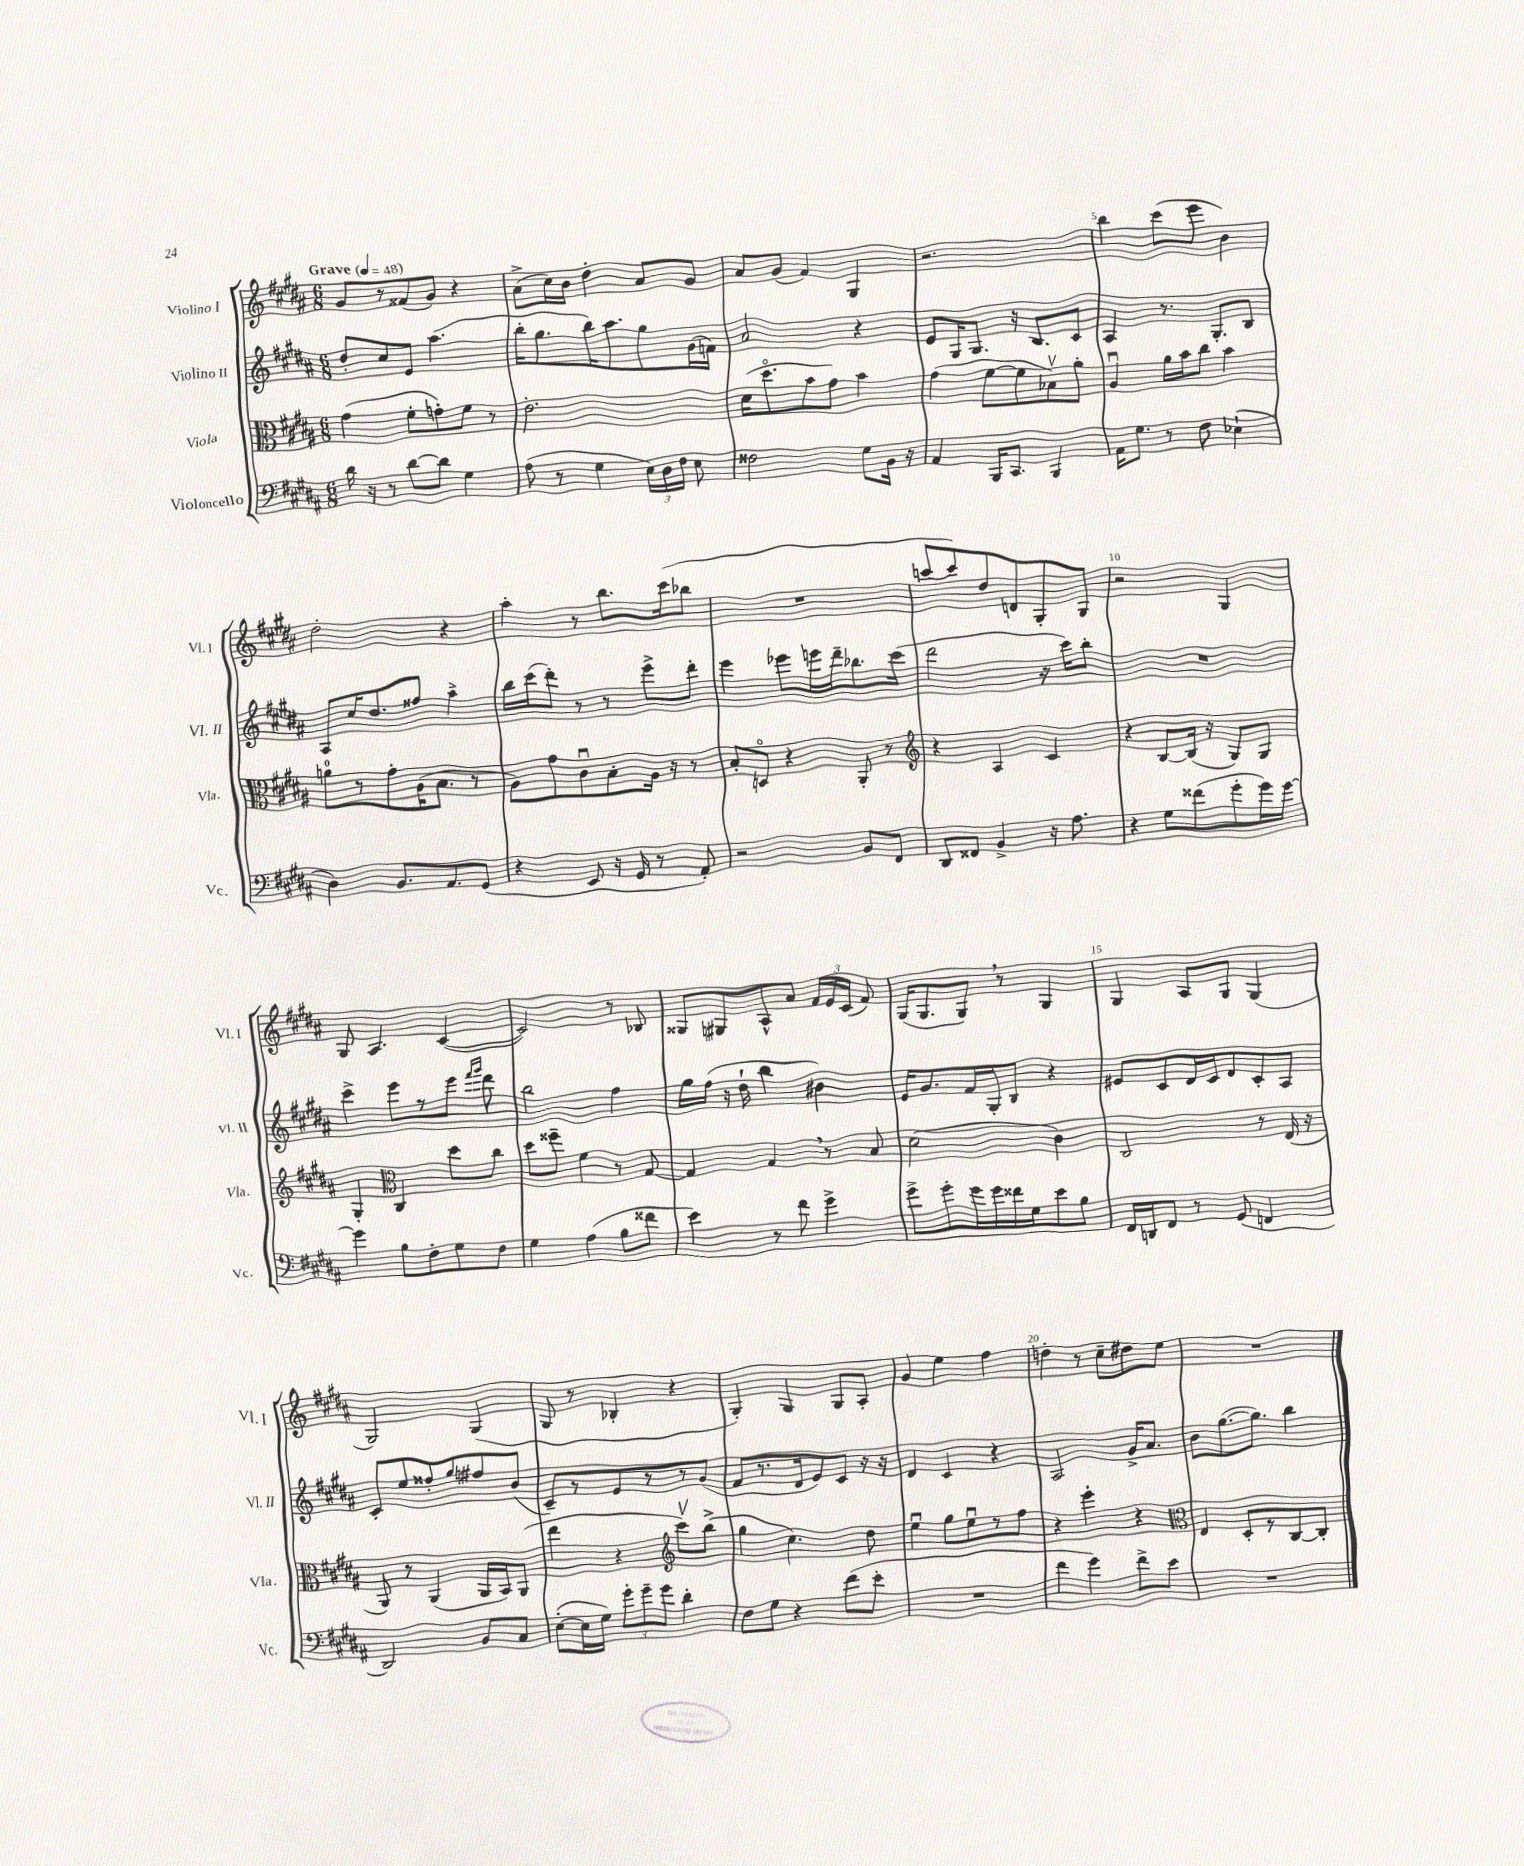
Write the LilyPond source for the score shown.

<<
\new StaffGroup <<
\new Staff = "s0" \with { instrumentName = "Violino I" shortInstrumentName = "Vl. I" } {
    \clef treble \key b \major \numericTimeSignature \time 6/8 \tempo "Grave" 4 = 48
    \autoBeamOff gis'8[ r8 fisis'8( gis'8]) r4 |
    ais'8[->( cis''16) b'16] dis''4-. ais'8[ gis'8] |
    ais'8[ gis'8]( fis'4) gis4 |
    r2. |
    b''4 cis'''8[( e'''8] b'4) |
    dis''2-. r4 |
    ais''4-. r8 b''8.[ cis'''16( bes''8] |
    R2. |
    c'''8[~ c'''8) dis''8 d'8 gis8-. gis8] |
    r2 gis4 |
    gis8 ais4. cis'4~( |
    cis'2) r8 bes8 |
    gisis8[ gis8 ais8-^ ais'8] \tuplet 3/2 { fis'16[ e'16 cis'16]( } fis'8) |
    gis16[( gis8. gis8]) \breathe r8 gis4 |
    gis4 ais8[ gis8] gis4( |
    gis2) gis4( |
    gis8 r8 bes4-. r4 |
    gis4-.) gis4 gis8[ ais8]-. |
    gis'4 e''4 fis''4 |
    d''4-. r8 cis''8[-- dis''8 e''8] |
    R2. \bar "|." |
}
\new Staff = "s1" \with { instrumentName = "Violino II" shortInstrumentName = "Vl. II" } {
    \clef treble \key b \major \numericTimeSignature \time 6/8
    \autoBeamOff dis''8[-. cis''8 e'8] ais''4.( |
    b''16[-. gis''8. b''16) ais''8. gis''8 gis'16( f'16]) |
    ais'2 r4 |
    e'8[ gis16 gis8.] r16 b8.[ cis'8] |
    ais4 r8. gis8.[-. b8] |
    ais8[ cis''16 dis''8. fisis''8] ais''4-> |
    b''16[ cis'''16( dis'''8]-.) r8 r8 e'''8[-> dis'''8]-. |
    e'''4 ees'''8[ e'''16 dis'''16-- bes''8. cis'''16]( |
    dis'''2 r16 cis'''16[) b''8]-. |
    R2. |
    cis'''4-> e'''8[ r8 e'''8] \grace { fis'''16[ gis'''16] } dis'''8 |
    b''2 fis''4 |
    gis''16[ fis''16]( r16 dis''16-! b''4 bis'4) |
    e'16[ gis'8. fis'16 gis16-. b8] r4 |
    eis'8[ cis'8 dis'16 cis'16 dis'8 cis'8-. ais8] |
    cis'8[-. e''8 fisis''8-. gis''8 fis''8 b'8]( |
    cis'8[--) r8 e'8 r8 r8 gis'8]( |
    fis'8[ r8. dis'16 e'8) cis'8] r16 r16 |
    dis'4 cis'4 r4 |
    ais2 gis'16[-> ais'8.] |
    b'8[ gis''8.~( gis''8.]) b''4 \bar "|." |
}
\new Staff = "s2" \with { instrumentName = "Viola" shortInstrumentName = "Vla." } {
    \clef alto \key b \major \numericTimeSignature \time 6/8
    \autoBeamOff gis'4( fis'8[-. g'8-.) fis'8] r8 |
    e'2.-. |
    dis'16[( dis''8.\flageolet b'8 gis'8]) b'4 |
    gis'4( fis'8[~ fis'8 bes8\upbow) ais'8]-. |
    ais4\downbow ais'16[ b'16 cis''8] b'4 |
    a'8[-0 r8 gis'8-. ais16( b8.] r8 |
    ais8[) gis'8 cis'8\downbow b8-. ais16] r16 r8 |
    b8[-. d8]\flageolet r4 ais,8-. r8 |
    \clef treble r4 ais4 cis'4 |
    r4 b8[~ b16]( r16 gis8[) gis8] |
    gis4-. \clef alto cis4 dis''8[ cis''8] |
    dis''8[ fisis''8]-- fis'4 r8 gis8~ |
    gis4 gis4 \breathe r8 b8 |
    dis'2( cis'4) |
    cis2 r8 e16( r16 |
    ais,8) r8 ais,4( ais,16[ b,16) ais,8]( |
    e''4 r4 \clef treble cis'''8[\upbow) b''8]->( |
    gis''4 cis''4.) dis''8 |
    e''4\downbow gis''8[ e''8\downbow r8 fis''8] |
    r4 e'''4-. r4 |
    \clef alto e4 dis8[-. r8 cis8~ cis8]-. \bar "|." |
}
\new Staff = "s3" \with { instrumentName = "Violoncello" shortInstrumentName = "Vc." } {
    \clef bass \key b \major \numericTimeSignature \time 6/8
    \autoBeamOff dis'16 r16 r8 dis'8[~ dis'8] gis4 |
    ais8( r8 gis4 \tuplet 3/2 { e16[) dis16 fis16] } e8 |
    fisis2 gis8[ b,16] r16 |
    ais,4 b,,16[ cis,8.] b,,4 |
    ais,16[ gis8.] r8 fis8 ees4-!( |
    dis4) b,8.[ ais,8. gis,8]( |
    r4 e,8 r16 gis,16 r8 ais,8-.) |
    r2 b,8[ fis,8] |
    dis,8[ fisis,8] b,4-> r16 ais8. |
    r4 gis8[ fisis'8( gis'8-. gis'16) gis'16]~ |
    gis'4 b8[ fis8-. gis8 fis8] |
    gis4 ais4( b8[ fisis'8] |
    e'4) r8 fis'8 gis'4-> |
    gis'8[-> gis'8-. gis'16 gis'16 fisis'16 gis16 e'8 b8] |
    fis,16[ d,16 fis,8] r8 gis,8( f,4 |
    dis,2) b,8[ cis8] |
    e8[~-.( e16 gis16]) \tuplet 3/2 { gis'8[-. gis'8-- gis'8] } dis'4-. |
    fis8[ gis8] r4 fis'8[( e'8]-. |
    R2. |
    fis'4 gis'4) fis'8[-> e'8] |
    R2. \bar "|." |
}
>>
>>
\layout { \context { \Score \override BarNumber.break-visibility = ##(#f #t #t) barNumberVisibility = #(every-nth-bar-number-visible 5) } }
